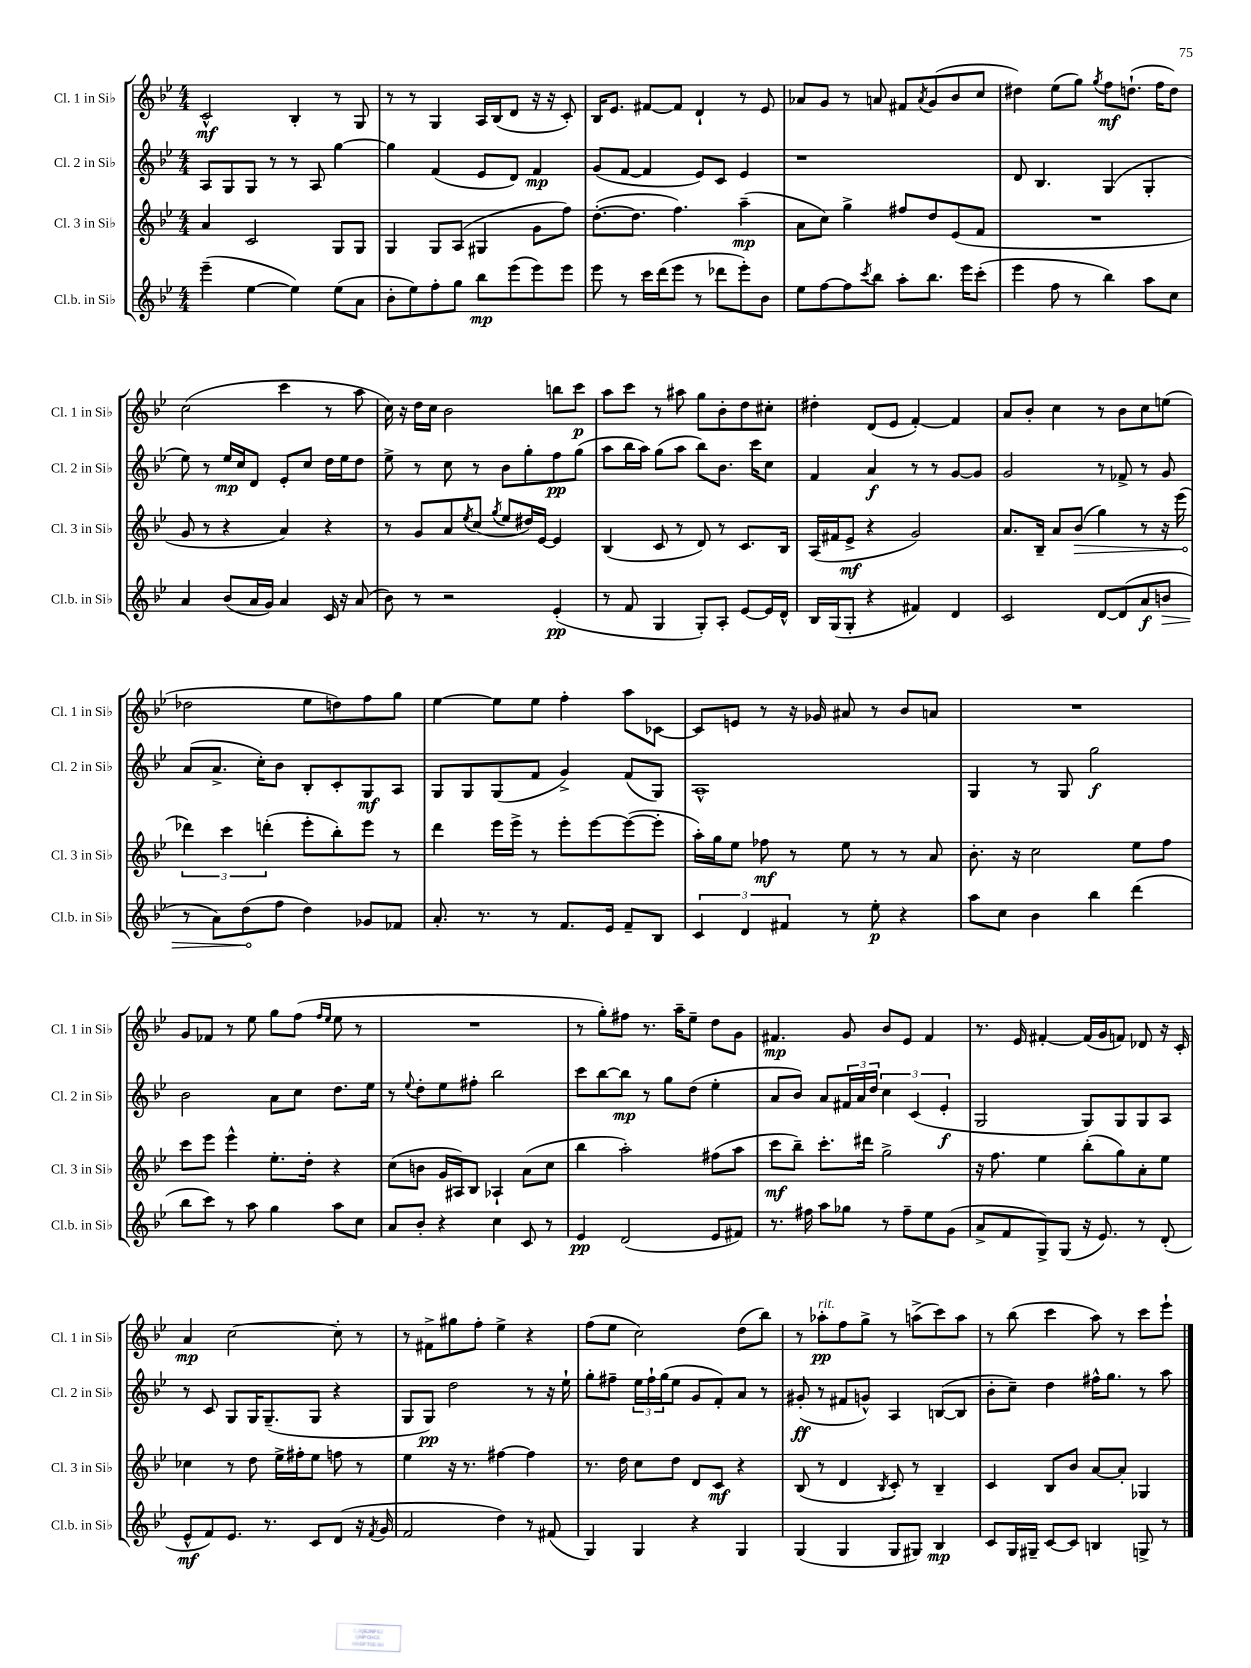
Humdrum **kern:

**kern	**dynam	**kern	**dynam	**kern	**dynam	**kern	**dynam
*part4	*part4	*part3	*part3	*part2	*part2	*part1	*part1
*staff4	*staff4	*staff3	*staff3	*staff2	*staff2	*staff1	*staff1
*I"Cl.b. in Si♭	*	*I"Cl. 3 in Si♭	*	*I"Cl. 2 in Si♭	*	*I"Cl. 1 in Si♭	*
*I'Cl.b. in Si♭	*	*I'Cl. 3 in Si♭	*	*I'Cl. 2 in Si♭	*	*I'Cl. 1 in Si♭	*
*clefG2	*	*clefG2	*	*clefG2	*	*clefG2	*
*k[b-e-]	*	*k[b-e-]	*	*k[b-e-]	*	*k[b-e-]	*
*M4/4	*	*M4/4	*	*M4/4	*	*M4/4	*
=91	=91	=91	=91	=91	=91	=91	=91
(4eee-~\	.	4a/	.	8A/L	.	2c^^/	mf
.	.	.	.	8G/	.	.	.
[4ee-\	.	2c/	.	8G/J	.	.	.
.	.	.	.	8r	.	.	.
4ee-\])	.	.	.	8r	.	4B-'/	.
.	.	.	.	8A/	.	.	.
(8ee-\L	.	8G/L	.	[4gg\	.	8r	.
8a\J	.	8G/J	.	.	.	8G/	.
=92	=92	=92	=92	=92	=92	=92	=92
8b-'\L	.	4G/	.	4gg\]	.	8r	.
8ee-\)	.	.	.	.	.	8r	.
8ff'\	.	8G/L	.	(4f/	.	4G/	.
8gg\J	.	(8A/J	.	.	.	.	.
8bb-\L	mp	4G#X/	.	8e-/L	.	16A/LL	.
.	.	.	.	.	.	(16B-/J	.
(8eee-\	.	.	.	8d/J)	.	8d/J	.
8eee-\)	.	8g\L	.	4f/	mp	16r	.
.	.	.	.	.	.	16r	.
8eee-\J	.	8ff\J)	.	.	.	8c'/)	.
=93	=93	=93	=93	=93	=93	=93	=93
8eee-\	.	([8.dd'\L	.	(8g/L	.	16B-/KL	.
.	.	.	.	.	.	8.e-/J	.
8r	.	.	.	[8f/J	.	.	.
.	.	8.dd\J]	.	.	.	.	.
16ccc\LL	.	.	.	4f/]	.	[8f#X/L	.
(16ddd\J	.	.	.	.	.	.	.
8eee-\J	.	4.ff\)	.	.	.	8f#/J]	.
8r	.	.	.	8e-/L)	.	4d`/	.
8ddd-X\L	.	.	.	8c/J	.	.	.
8eee-'\)	.	(4aa~\	mp	4e-/	.	8r	.
8b-\J	.	.	.	.	.	8e-/	.
=94	=94	=94	=94	=94	=94	=94	=94
8ee-\L	.	8a\L	.	1r	.	8a-X/L	.
[8ff\	.	8cc\J)	.	.	.	8g/J	.
8ff\]	.	4gg^\	.	.	.	8r	.
8qccc/	.	.	.	.	.	.	.
8bb-\J	.	.	.	.	.	8an/	.
8aa'\L	.	8ff#X/L	.	.	.	8f#X/L	.
.	.	.	.	.	.	8qa/	.
8.bb-\J	.	8dd/	.	.	.	(8g/	.
.	.	(8e-/	.	.	.	8b-/	.
16eee-\KL	.	.	.	.	.	.	.
(8ccc'\J	.	8f/J	.	.	.	8cc/J	.
=95	=95	=95	=95	=95	=95	=95	=95
4eee-\	.	1r	.	8d/	.	4dd#X\)	.
.	.	.	.	4.B-/	.	.	.
8ff\	.	.	.	.	.	(8ee-\L	.
8r	.	.	.	.	.	8gg\J)	.
.	.	.	.	.	.	8qgg/	.
4bb-\)	.	.	.	(4G/	.	8ff\L	mf
.	.	.	.	.	.	(8.ddn`\J	.
8aa\L	.	.	.	4G'/	.	.	.
.	.	.	.	.	.	16ff\KL	.
8cc\J	.	.	.	.	.	8dd\J)	.
!!LO:LB:g=z
=96	=96	=96	=96	=96	=96	=96	=96
4a/	.	8g/	.	8ee-\)	.	(2cc\	.
.	.	8r	.	8r	.	.	.
(8b-/L	.	4r	.	16ee-/LL	mp	.	.
.	.	.	.	16cc/J	.	.	.
16a/L	.	.	.	8d/J	.	.	.
16g/JJ)	.	.	.	.	.	.	.
4a/	.	4a/)	.	8e-'/L	.	4ccc\	.
.	.	.	.	8cc/J	.	.	.
16c/	.	4r	.	16dd\LL	.	8r	.
16r	.	.	.	16ee-\J	.	.	.
(8a/	.	.	.	8dd\J	.	8aa\	.
=97	=97	=97	=97	=97	=97	=97	=97
8b-\)	.	8r	.	8ee-^\	.	16cc\)	.
.	.	.	.	.	.	16r	.
8r	.	8g/L	.	8r	.	16dd\LL	.
.	.	.	.	.	.	16cc\JJ	.
2r	.	8a/	.	8cc\	.	2b-\	.
.	.	8qee-/	.	.	.	.	.
.	.	(8cc/J	.	8r	.	.	.
.	.	8qgg/	.	.	.	.	.
.	.	8ee-/L	.	8b-\L	.	.	.
.	.	16dd#X/L)	.	8gg'\	.	.	.
.	.	[16e-/JJ	.	.	.	.	.
(4e-'/	pp	4e-/]	.	8ff\	pp	8bbn\L	.
.	.	.	.	(8gg\J	.	8ccc\J	p
=98	=98	=98	=98	=98	=98	=98	=98
8r	.	(4B-/	.	8aa\L	.	8aa\L	.
8f/	.	.	.	16bb-\L	.	8ccc\J	.
.	.	.	.	16aa\JJ)	.	.	.
4G/	.	8c/	.	(8gg\L	.	8r	.
.	.	8r	.	8aa\J	.	8aa#X\	.
8G'/L)	.	8d/)	.	8bb-\L)	.	8gg\L	.
8A'/J	.	8r	.	8.b-\J	.	8b-'\	.
[8e-/L	.	8.c/L	.	.	.	8dd\	.
.	.	.	.	16ccc\KL	.	.	.
16e-/L]	.	.	.	8cc\J	.	8cc#X'\J	.
16d^^/JJ	.	16B-/Jk	.	.	.	.	.
=99	=99	=99	=99	=99	=99	=99	=99
16B-/LL	.	(16A/LL	.	4f/	.	4dd#X'\	.
(16G/J	.	16f#X/J	.	.	.	.	.
8G'/J	.	8e-^/J	mf	.	.	.	.
4r	.	4r	.	4a/	f	(8d/L	.
.	.	.	.	.	.	8e-/J	.
4f#X/)	.	2g/)	.	8r	.	[4f'/)	.
.	.	.	.	8r	.	.	.
4d/	.	.	.	[8g/L	.	4f/]	.
.	.	.	.	8g/J]	.	.	.
=100	=100	=100	=100	=100	=100	=100	=100
2c/	.	8.a/L	.	2g/	.	8a/L	.
.	.	.	.	.	.	8b-'/J	.
.	.	16B-~/Jk	.	.	.	.	.
.	.	8a/L	.	.	.	4cc\	.
!	!	!	!LO:HP:b	!	!	!	!
.	.	(8b-/J	>	.	.	.	.
[8d/L	.	4gg\)	.	8r	.	8r	.
(8d/]	.	.	.	8f-X^/	.	8b-\L	.
8a/	f	8r	.	8r	.	8cc\	.
!	!LO:HP:b	!	!	!	!	!	!
8bn/J	>	16r	.	8g/	.	(8een\J	.
.	.	(16eee-\	.	.	.	.	.
!!LO:LB:g=z
=101	=101	=101	=101	=101	=101	=101	=101
8r	.	6ddd-X\)	.	(8a/L	.	2dd-X\	.
8a\L)	.	.	.	8.a^/J	.	.	.
.	.	6ccc\	]	.	.	.	.
(8dd\	.	.	.	.	.	.	.
.	.	.	.	16cc'\KL)	.	.	.
.	.	(6dddn'\	.	.	.	.	.
8ff\J	]	.	.	8b-\J	.	.	.
4dd\)	.	8eee-'\L	.	8B-'/L	.	8ee-\L	.
.	.	8bb-'\)	.	8c'/	.	8ddn\)	.
8g-X/L	.	8eee-\J	.	8G/	mf	8ff\	.
8f-X/J	.	8r	.	8A/J	.	8gg\J	.
=102	=102	=102	=102	=102	=102	=102	=102
8.a'/	.	4ddd\	.	8G/L	.	[4ee-\	.
.	.	.	.	8G/	.	.	.
8.r	.	.	.	.	.	.	.
.	.	16eee-\LL	.	(8G/	.	8ee-\L]	.
.	.	16eee-^\JJ	.	.	.	.	.
8r	.	8r	.	8f/J	.	8ee-\J	.
8.f/L	.	8eee-'\L	.	4g^/)	.	4ff'\	.
.	.	[8eee-\	.	.	.	.	.
16e-/Jk	.	.	.	.	.	.	.
8f~/L	.	(8eee-\_	.	(8f/L	.	8aa\L	.
8B-/J	.	8eee-'\J]	.	8G/J)	.	[8c-X\J	.
=103	=103	=103	=103	=103	=103	=103	=103
6c/	.	16aa'\LL)	.	1A^^	.	8c-/L]	.
.	.	16gg\J	.	.	.	.	.
.	.	8ee-\J	.	.	.	8en/J	.
6d/	.	.	.	.	.	.	.
.	.	8ff-X\	mf	.	.	8r	.
6f#X/	.	.	.	.	.	.	.
.	.	8r	.	.	.	16r	.
.	.	.	.	.	.	16g-X/	.
8r	.	8ee-\	.	.	.	8a#X/	.
8ee-'\	p	8r	.	.	.	8r	.
4r	.	8r	.	.	.	8b-/L	.
.	.	8a/	.	.	.	8an/J	.
=104	=104	=104	=104	=104	=104	=104	=104
8aa\L	.	8.b-'\	.	4G/	.	1r	.
8cc\J	.	.	.	.	.	.	.
.	.	16r	.	.	.	.	.
4b-\	.	2cc\	.	8r	.	.	.
.	.	.	.	8G/	.	.	.
4bb-\	.	.	.	2gg\	f	.	.
(4ddd\	.	8ee-\L	.	.	.	.	.
.	.	8ff\J	.	.	.	.	.
!!LO:LB:g=z
=105	=105	=105	=105	=105	=105	=105	=105
8bb-\L	.	8ccc\L	.	2b-\	.	8g/L	.
8ccc\J)	.	8eee-\J	.	.	.	8f-X/J	.
8r	.	4eee-^^\	.	.	.	8r	.
8aa\	.	.	.	.	.	8ee-\	.
4gg\	.	8.ee-'\L	.	8a\L	.	8gg\L	.
.	.	.	.	8cc\J	.	(8ff\J	.
.	.	16dd'\Jk	.	.	.	.	.
.	.	.	.	.	.	16qqff/LL	.
.	.	.	.	.	.	16qqee-/JJ	.
8aa\L	.	4r	.	8.dd\L	.	8ee-\	.
8cc\J	.	.	.	.	.	8r	.
.	.	.	.	16ee-\Jk	.	.	.
=106	=106	=106	=106	=106	=106	=106	=106
8a/L	.	(8cc\L	.	8r	.	1r	.
.	.	.	.	8qqee-/	.	.	.
8b-'/J	.	8bn\J	.	8dd'\L	.	.	.
4r	.	16g/LL	.	8ee-\	.	.	.
.	.	16A#X/J)	.	.	.	.	.
.	.	8B-/J	.	8ff#X'\J	.	.	.
4cc\	.	4A-X`/	.	2bb-\	.	.	.
8c/	.	(8a\L	.	.	.	.	.
8r	.	8cc\J	.	.	.	.	.
=107	=107	=107	=107	=107	=107	=107	=107
4e-/	pp	4bb-\	.	8ccc\L	.	8r	.
.	.	.	.	[8bb-\	.	8gg'\L)	.
(2d/	.	2aa'\)	.	8bb-\J]	mp	8ff#X\J	.
.	.	.	.	8r	.	8.r	.
.	.	.	.	8gg\L	.	.	.
.	.	.	.	.	.	16aa~\KL	.
.	.	.	.	(8dd\J	.	8ee-~\J	.
8e-/L	.	(8ff#X\L	.	4ee-'\	.	8dd\L	.
8f#X/J)	.	8aa\J	.	.	.	8g\J	.
=108	=108	=108	=108	=108	=108	=108	=108
8.r	.	8ccc\L	mf	8a/L	.	4.f#X/	mp
.	.	8bb-~\J)	.	8b-/J)	.	.	.
16ff#X\	.	.	.	.	.	.	.
8aa\L	.	8.ccc'\L	.	8a/L	.	.	.
8gg-X\J	.	.	.	24f#X/L	.	8g/	.
.	.	.	.	24a/	.	.	.
.	.	16ddd#X\Jk	.	.	.	.	.
.	.	.	.	24dd/JJ	.	.	.
8r	.	2gg^\	.	6cc\	.	8b-/L	.
8ff#~\L	.	.	.	.	.	8e-/J	.
.	.	.	.	(6c/	.	.	.
8ee-\	.	.	.	.	.	4f#/	.
.	.	.	.	6e-'/	f	.	.
(8g\J	.	.	.	.	.	.	.
=109	=109	=109	=109	=109	=109	=109	=109
8a^/L	.	16r	.	2G/	.	8.r	.
.	.	8.ff\	.	.	.	.	.
8f/	.	.	.	.	.	.	.
.	.	.	.	.	.	16e-/	.
8G^/)	.	4ee-\	.	.	.	[4f#X'/	.
(8G/J	.	.	.	.	.	.	.
16r	.	(8bb-'\L	.	8G/L)	.	(16f#/LL]	.
8.e-/)	.	.	.	.	.	16g/J	.
.	.	8gg\)	.	8G/	.	8fn/J)	.
8r	.	8a'\	.	8G/	.	8d-X/	.
(8d'/	.	8ee-\J	.	8A/J	.	16r	.
.	.	.	.	.	.	16c'/	.
!!LO:LB:g=z
=110	=110	=110	=110	=110	=110	=110	=110
8e-^^/L	mf	4cc-X\	.	8r	.	4a/	mp
8f/)	.	.	.	8c/	.	.	.
8.e-/J	.	8r	.	8G/L	.	[2cc\	.
.	.	8dd\	.	16G/K	.	.	.
8.r	.	.	.	(8.G~/	.	.	.
.	.	16ee-^\LL	.	.	.	.	.
.	.	16ff#X'\J	.	.	.	.	.
8c/L	.	8ee-\J	.	8G/J	.	.	.
(8d/J	.	8ffn\	.	4r	.	8cc'\]	.
16r	.	8r	.	.	.	8r	.
8qf/	.	.	.	.	.	.	.
16g/	.	.	.	.	.	.	.
=111	=111	=111	=111	=111	=111	=111	=111
2f/	.	4ee-\	.	8G/L	.	8r	.
.	.	.	.	8G/J)	pp	8f#X^\L	.
.	.	16r	.	2dd\	.	8gg#X\	.
.	.	8.r	.	.	.	.	.
.	.	.	.	.	.	8ff'\J	.
4dd\)	.	[4ff#X\	.	.	.	4ee-^\	.
8r	.	4ff#\]	.	8r	.	4r	.
(8f#X/	.	.	.	16r	.	.	.
.	.	.	.	16ee-`\	.	.	.
=112	=112	=112	=112	=112	=112	=112	=112
4G/)	.	8.r	.	8gg'\L	.	(8ff\L	.
.	.	.	.	8ff#X~\J	.	8ee-\J	.
.	.	16dd\	.	.	.	.	.
4G/	.	8cc\L	.	24ee-\LL	.	2cc\)	.
.	.	.	.	24ff#`\	.	.	.
.	.	.	.	(24gg\J	.	.	.
.	.	8dd\J	.	8ee-\J	.	.	.
4r	.	8d/L	.	8g/L	.	.	.
.	.	8c/J	mf	8f'/)	.	.	.
4G/	.	4r	.	8a/J	.	(8dd\L	.
.	.	.	.	8r	.	8bb-\J)	.
=113	=113	=113	=113	=113	=113	=113	=113
(4G/	.	(8B-/	.	(8g#X'/	ff	8r	.
!	!	!	!	!	!	!LO:TX:a:i:t=rit.	!
.	.	8r	.	8r	.	8aa-X'\L	pp
4G/	.	4d/	.	8f#X/L	.	8ff\	.
.	.	.	.	8gn^^/J)	.	8gg^\J	.
.	.	8qB-/	.	.	.	.	.
8G/L	.	8c'/)	.	4A/	.	8r	.
8G#X/J)	.	8r	.	.	.	(8aan^\L	.
4B-/	mp	4B-~/	.	([8Bn/L	.	8ccc\)	.
.	.	.	.	8B/J]	.	8aa\J	.
=114	=114	=114	=114	=114	=114	=114	=114
8c/L	.	4c/	.	8b-'\L	.	8r	.
16G/L	.	.	.	8cc~\J)	.	(8bb-\	.
16G#X~/JJ	.	.	.	.	.	.	.
[8c/L	.	8B-/L	.	4dd\	.	4ccc\	.
8c/J]	.	8b-/J	.	.	.	.	.
4Bn/	.	[8a/L	.	16ff#X^^\KL	.	8aa\)	.
.	.	.	.	8.gg\J	.	.	.
.	.	8a'/J]	.	.	.	8r	.
8Gn^/	.	4G-X/	.	8r	.	8ccc\L	.
8r	.	.	.	8aa\	.	8eee-`\J	.
==	==	==	==	==	==	==	==
*-	*-	*-	*-	*-	*-	*-	*-
